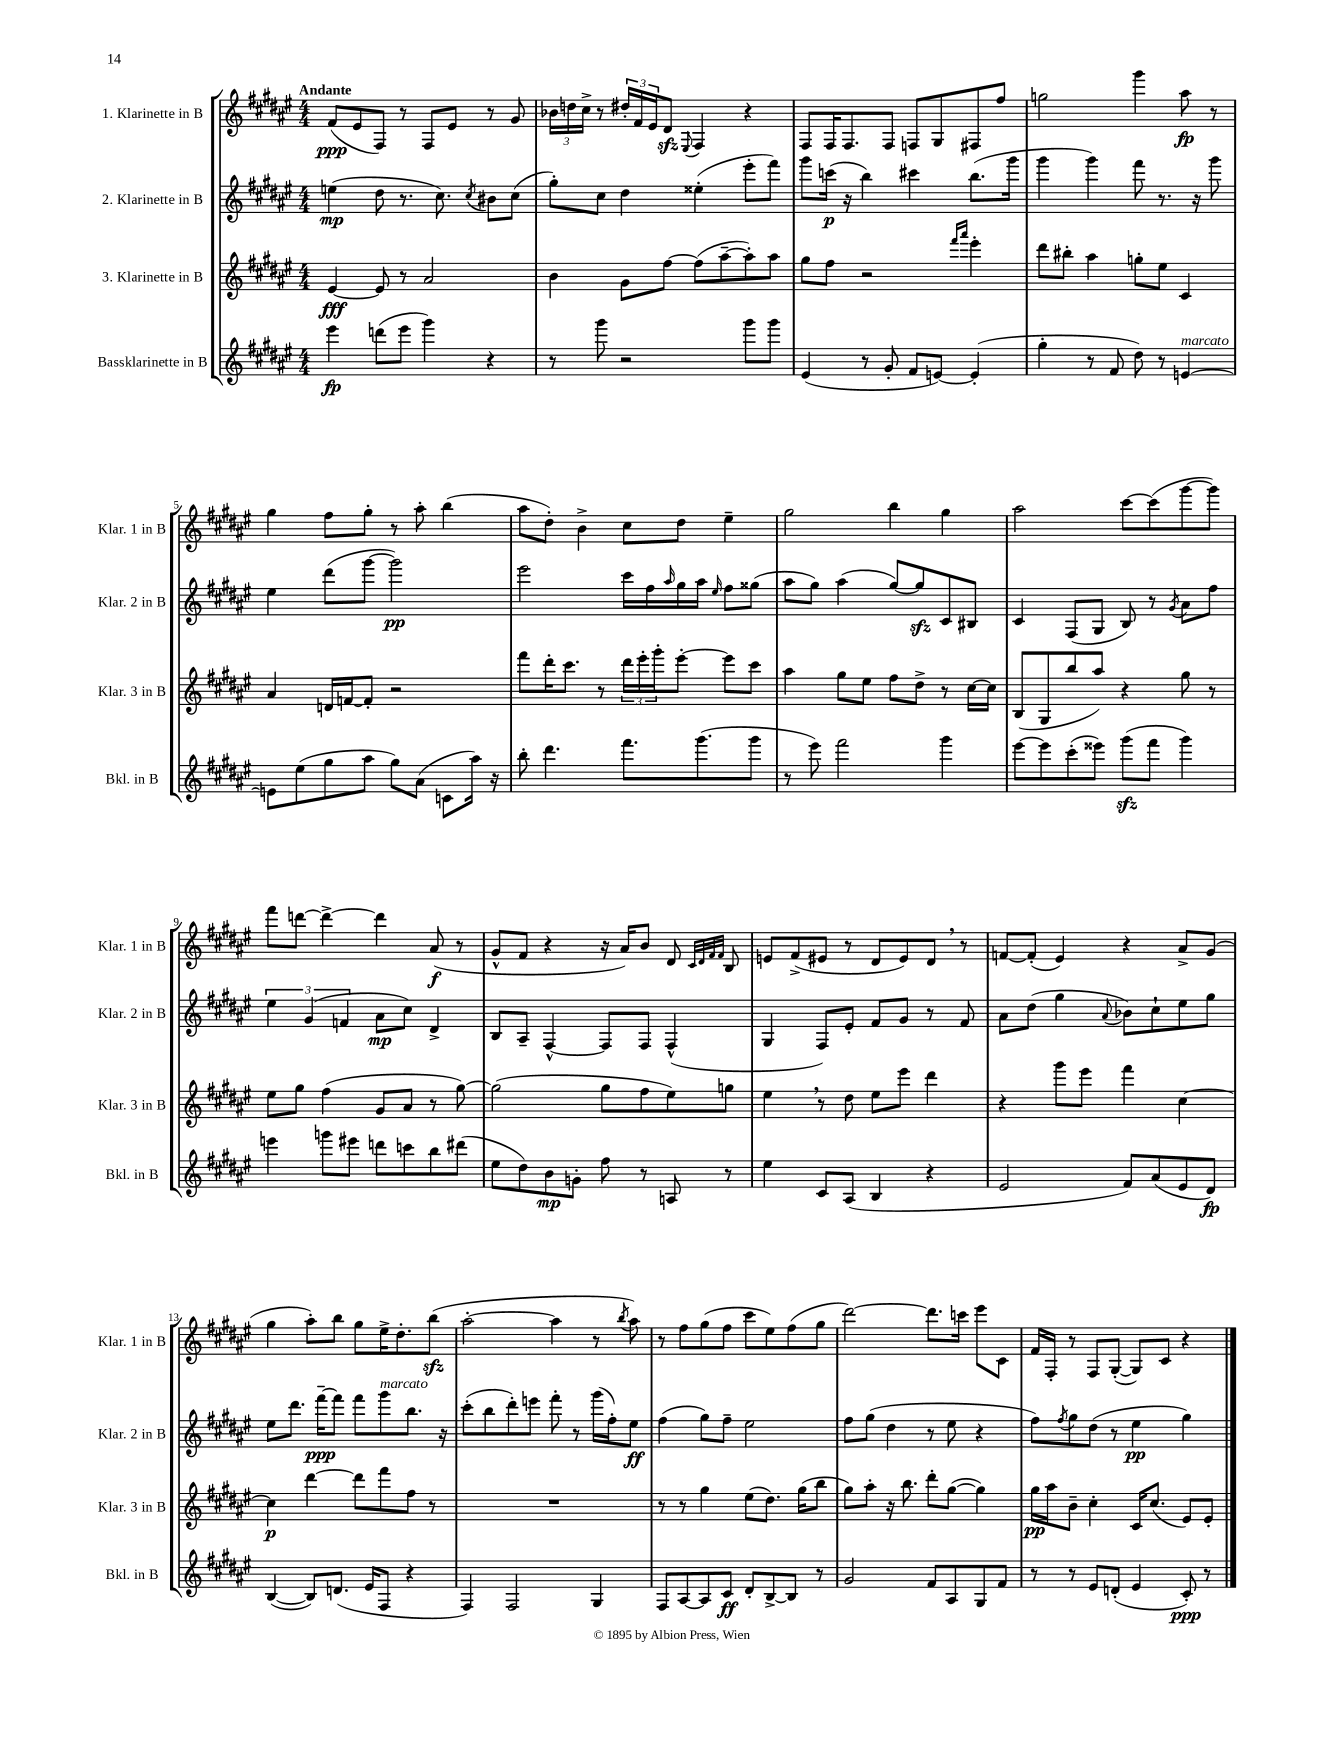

**kern	**kern	**kern	**kern
*staff4	*staff3	*staff2	*staff1
*clefG2	*clefG2	*clefG2	*clefG2
*k[f#c#g#d#a#e#]	*k[f#c#g#d#a#e#]	*k[f#c#g#d#a#e#]	*k[f#c#g#d#a#e#]
*M4/4	*M4/4	*M4/4	*M4/4
4eee#	[4e#	(4ee	(8f#
.	.	.	8e#
(8ddd	8e#]	8dd#	8F#)
8eee#	8r	8.r	8r
4ggg#)	2a#	.	8F#
.	.	8.cc#)	.
.	.	.	8e#
.	.	8qcc#	.
4r	.	8b#	8r
.	.	(8cc#	8g#
=	=	=	=
8r	4b	8gg#')	24b-
.	.	.	24dd
.	.	.	24cc#^
8ggg#	.	8cc#	8r
2r	8g#	4dd#	24dd#'
.	.	.	24f#
.	.	.	24e#
.	[8ff#	.	8d#
.	.	.	8qqE#
.	(8ff#]	(4ee##'	4F#
.	[8aa#~	.	.
8ggg#	8aa#'])	8eee#'	4r
8ggg#	8aa#	8fff#)	.
=	=	=	=
(4e#	8gg#	8ggg#	8F#
.	8ff#	(16ccc	16F#
.	.	16r	8.F#
8r	2r	4bb)	.
8g#'	.	.	8F#
8f#	.	4ccc#	8F
[8e)	.	.	8G#
.	16qqfff#	.	.
.	16qqaaa#	.	.
(4e']	4eee#'	(8.bb	8F#
.	.	.	8ff#
.	.	16ggg#	.
=	=	=	=
4gg#'	8ddd#	4ggg#	2gg
.	8bb#'	.	.
8r	4aa#	4ggg#)	.
8f#	.	.	.
8dd#)	8gg'	8fff#	4ggg#
8r	8ee#	8.r	.
[4e	4c#	.	8aa#
.	.	16r	.
.	.	8ggg#	8r
=	=	=	=
8e]	4a#	4ee#	4gg#
(8ee#	.	.	.
8gg#	16d	(8ddd#	8ff#
.	[16f	.	.
8aa#	8f']	[8ggg#	8gg#'
8gg#)	2r	2ggg#])	8r
(8a#	.	.	8aa#'
8c	.	.	(4bb
16aa#)	.	.	.
16r	.	.	.
=	=	=	=
8bb'	8fff#	2eee#	8aa#
4.ddd#	16ddd#'	.	8dd#')
.	8.ccc#	.	.
.	.	.	4b^
.	8r	.	.
8.fff#	24ddd#	16ccc#	8cc#
.	24eee#'	.	.
.	.	16ff#	.
.	24ggg#'	.	.
.	.	16qqaa#	.
.	[8eee#'	16gg#	8dd#
(8.ggg#	.	16aa#	.
.	.	16qqee#	.
.	8eee#]	8ff#	4ee#~
8ggg#	8ccc#	(8gg##	.
=	=	=	=
8r	4aa#	8aa#	2gg#
8eee#)	.	8gg#)	.
2fff#	8gg#	(4aa#	.
.	8ee#	.	.
.	8ff#	[8gg#)	4bb
.	8dd#^	8gg#]	.
4ggg#	8r	8c#	4gg#
.	[16cc#	8B#	.
.	16cc#]	.	.
=	=	=	=
[8eee#	(8B	4c#	2aa#
8eee#]	8G#	.	.
(8ccc#'	8bb	(8F#	.
8eee##)	8aa#)	8G#	.
(8ggg#	4r	8B)	[8ccc#
8fff#	.	8r	(8ccc#]
.	.	8qg#	.
4ggg#)	8gg#	8a#	[8ggg#
.	8r	8ff#	8ggg#])
=	=	=	=
4eee	8ee#	6ee#	8fff#
.	8gg#	.	[8ddd
.	.	(6g#	.
8ggg	(4ff#	.	4ddd^_
.	.	6f	.
8eee#	.	.	.
8ddd	8g#	8a#	4ddd]
8ccc	8a#	8cc#)	.
8bb	8r	4d#^	(8a#
(8ddd#	[8gg#)	.	8r
=	=	=	=
8ee#	(2gg#]	8B	8g#^^
8dd#)	.	8A#~	8f#
8b	.	[4F#^^	4r
8g'	.	.	.
8ff#	8gg#	8F#]	16r
.	.	.	16a#)
8r	8ff#	8F#	8b
8A	8ee#)	(4F#^^	8d#
.	.	.	32qqc#
.	.	.	32qqd#
.	.	.	32qqf#
.	.	.	32qqf#
8r	8gg	.	8B
=	=	=	=
4ee#	4ee#	4G#	8e
.	.	.	(8f#^
8c#	8r	8F#)	8e#
(8A#	8dd#	8e#'	8r
4B	8ee#	8f#	8d#
.	8eee#	8g#	8e#)
4r	4ddd#	8r	8d#
.	.	8f#	8r
=	=	=	=
2e#	4r	8a#	[8f
.	.	(8dd#	(8f']
.	8ggg#	4gg#	4e#)
.	8eee#	.	.
.	.	8qqa#	.
8f#)	4fff#	8b-)	4r
(8a#	.	8cc#`	.
8e#	[4cc#	8ee#	8a#^
8d#)	.	8gg#	(8g#
=	=	=	=
([4B	4cc#]	8ee#	4gg#
.	.	8.ddd#	.
8B])	[4ddd#	.	8aa#')
.	.	[16fff#~	.
(8.d	.	8fff#]	8bb
.	8ddd#]	8fff#	8gg#
16e#	.	.	.
8F#	8fff#	8ggg#	16ee#^
.	.	.	8.dd#'
4r	8ff#	8.bb	.
.	8r	.	(8bb
.	.	16r	.
=	=	=	=
4F#)	1r	(8ccc#'	[2aa#'
.	.	8bb	.
2F#	.	8ddd#')	.
.	.	8eee	.
.	.	8fff#'	4aa#]
.	.	8r	.
4G#	.	(16ggg#	8r
.	.	16ff#')	.
.	.	.	8qbb
.	.	8ee#	8aa#)
=	=	=	=
8F#	8r	(4ff#	8r
[8A#	8r	.	8ff#
8A#]	4gg#	8gg#)	(8gg#
8c#	.	8ff#~	8ff#
8d#'	(8ee#	2ee#	8ccc#
[8B^	8.dd#)	.	8ee#)
8B]	.	.	(8ff#
.	(16gg#	.	.
8r	8bb	.	8gg#
=	=	=	=
2g#	8gg#)	8ff#	[2ddd#)
.	8aa#'	(8gg#	.
.	16r	4dd#	.
.	8.bb	.	.
8f#	8ddd#'	8r	8.ddd#]
8A#	([8gg#	8ee#	.
.	.	.	16ccc
8G#	4gg#])	4r	8eee#
8f#	.	.	8c#
=	=	=	=
8r	16gg#	8ff#)	16f#
.	16aa#	.	16F#'
.	.	8qff#	.
8r	8b~	8gg#	8r
8e#	4cc#'	(8dd#	8F#
(8d'	.	8r	([8G#'
4e#	16c#	4ee#	8G#])
.	(8.cc#	.	.
.	.	.	8c#
8c#')	8e#)	4gg#)	4r
8r	8e#'	.	.
==	==	==	==
*-	*-	*-	*-
